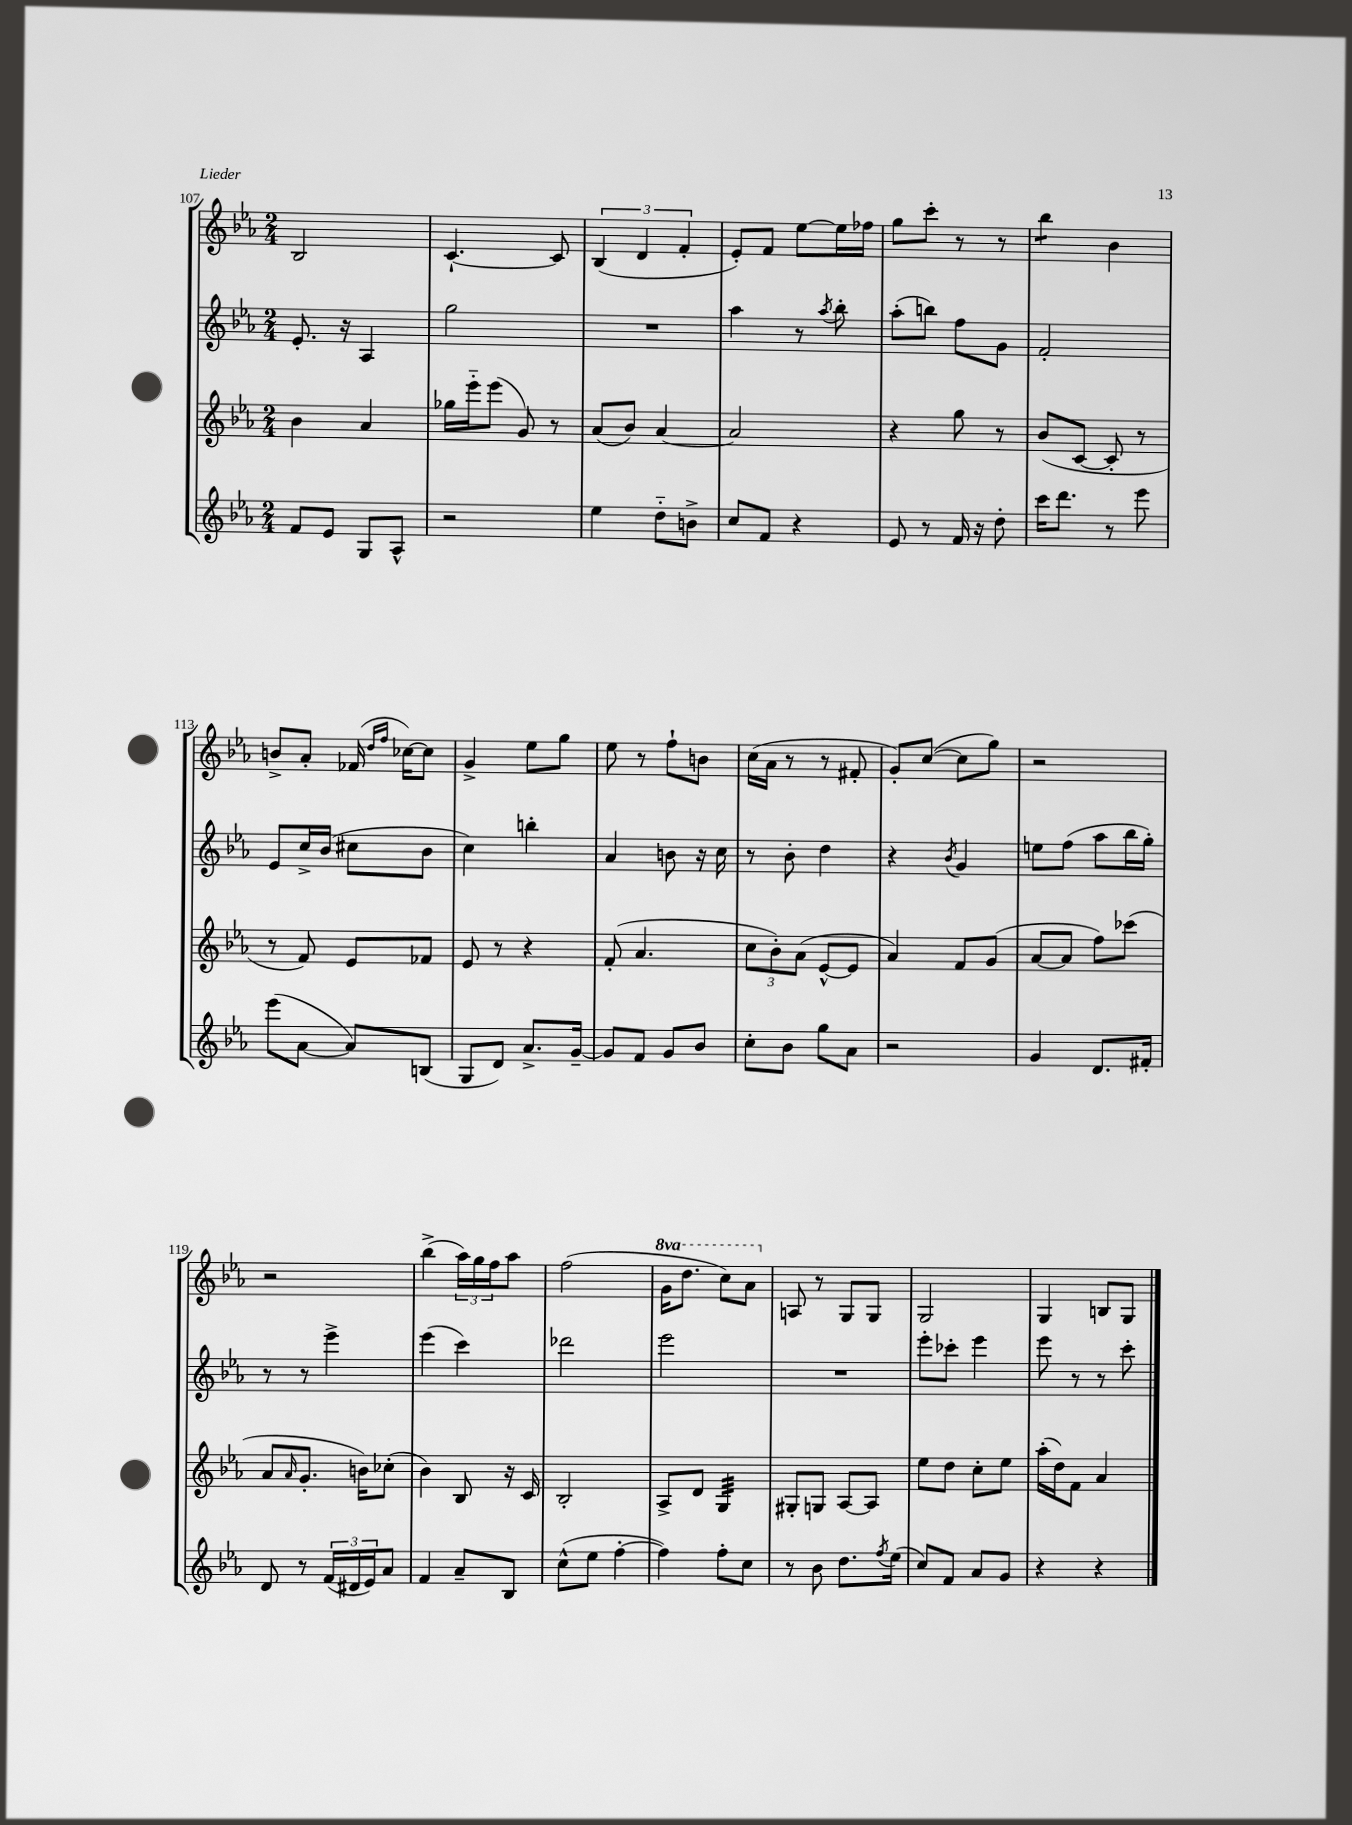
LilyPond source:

<<
\new StaffGroup <<
\new Staff = "s0" {
    \clef treble \key ees \major \numericTimeSignature \time 2/4 \set Staff.ottavationMarkups = #ottavation-simple-ordinals
    bes2 |
    c'4.~-! c'8 |
    \tuplet 3/2 { bes4( d'4 f'4-. } |
    ees'8-.) f'8 ees''8~ ees''16 fes''16 |
    g''8 c'''8-. r8 r8 |
    bes''4:8 bes'4 |
    b'8-> aes'8-. fes'16( \grace { d''16 f''16 } ces''16~) ces''8 |
    g'4-> ees''8 g''8 |
    ees''8 r8 f''8-! b'8 |
    c''16( aes'16 r8 r8 fis'8-. |
    g'8-.) c''8~( c''8 g''8) |
    r2 |
    r2 |
    bes''4->( \tuplet 3/2 { aes''16) g''16 f''16 } aes''8 |
    f''2( |
    \ottava #1 g''16 d'''8. c'''8) aes''8 \ottava #0 |
    a8 r8 g8 g8 |
    g2 |
    g4 b8 g8 \bar "|." |
}
\new Staff = "s1" {
    \clef treble \key ees \major \numericTimeSignature \time 2/4
    ees'8.-. r16 aes4 |
    g''2 |
    R2 |
    aes''4 r8 \acciaccatura { aes''8 } bes''8-. |
    aes''8-.( b''8) f''8 g'8 |
    f'2-. |
    ees'8 c''16-> bes'16( cis''8 bes'8 |
    c''4) b''4-. |
    aes'4 b'8 r16 c''16 |
    r8 bes'8-. d''4 |
    r4 \acciaccatura { bes'8 } g'4 |
    e''8 f''8( aes''8 bes''16 g''16-.) |
    r8 r8 ees'''4-> |
    ees'''4( c'''4) |
    des'''2 |
    ees'''2 |
    R2 |
    ees'''8-. ces'''8-. ees'''4 |
    ees'''8 r8 r8 c'''8-. \bar "|." |
}
\new Staff = "s2" {
    \clef treble \key ees \major \numericTimeSignature \time 2/4
    bes'4 aes'4 |
    ges''16 ees'''16-_ ees'''8( g'8) r8 |
    aes'8( bes'8) aes'4~ |
    aes'2 |
    r4 g''8 r8 |
    bes'8( c'8~ c'8-. r8 |
    r8 f'8) ees'8 fes'8 |
    ees'8 r8 r4 |
    f'8-.( aes'4. |
    \tuplet 3/2 { c''8 bes'8-.) aes'8( } ees'8~-^ ees'8 |
    aes'4) f'8 g'8( |
    aes'8~ aes'8 f''8) ces'''8( |
    aes'8 \grace { aes'16 } g'8.-. b'16) ces''8-.( |
    bes'4) bes8 r16 c'16 |
    bes2-. |
    aes8-> d'8 g4:32 |
    gis8-. g8 aes8~ aes8 |
    ees''8 d''8 c''8-. ees''8 |
    aes''16-.( d''16) f'8 aes'4 \bar "|." |
}
\new Staff = "s3" {
    \clef treble \key ees \major \numericTimeSignature \time 2/4
    f'8 ees'8 g8 aes8-^ |
    r2 |
    ees''4 d''8-_ b'8-> |
    c''8 f'8 r4 |
    ees'8 r8 f'16 r16 d''8-. |
    c'''16 d'''8. r8 ees'''8 |
    ees'''8( aes'8~ aes'8) b8( |
    g8 d'8) aes'8.-> g'16~-- |
    g'8 f'8 g'8 bes'8 |
    c''8-. bes'8 g''8 aes'8 |
    r2 |
    g'4 d'8. fis'16-. |
    d'8 r8 \tuplet 3/2 { f'16( dis'16 ees'16) } aes'8 |
    f'4 aes'8-- bes8 |
    c''8-^( ees''8 f''4~-. |
    f''4) f''8-. c''8 |
    r8 bes'8 d''8. \acciaccatura { f''8 } ees''16( |
    c''8) f'8 aes'8 g'8 |
    r4 r4 \bar "|." |
}
>>
>>
\layout { \context { \Score currentBarNumber = #107 } }
